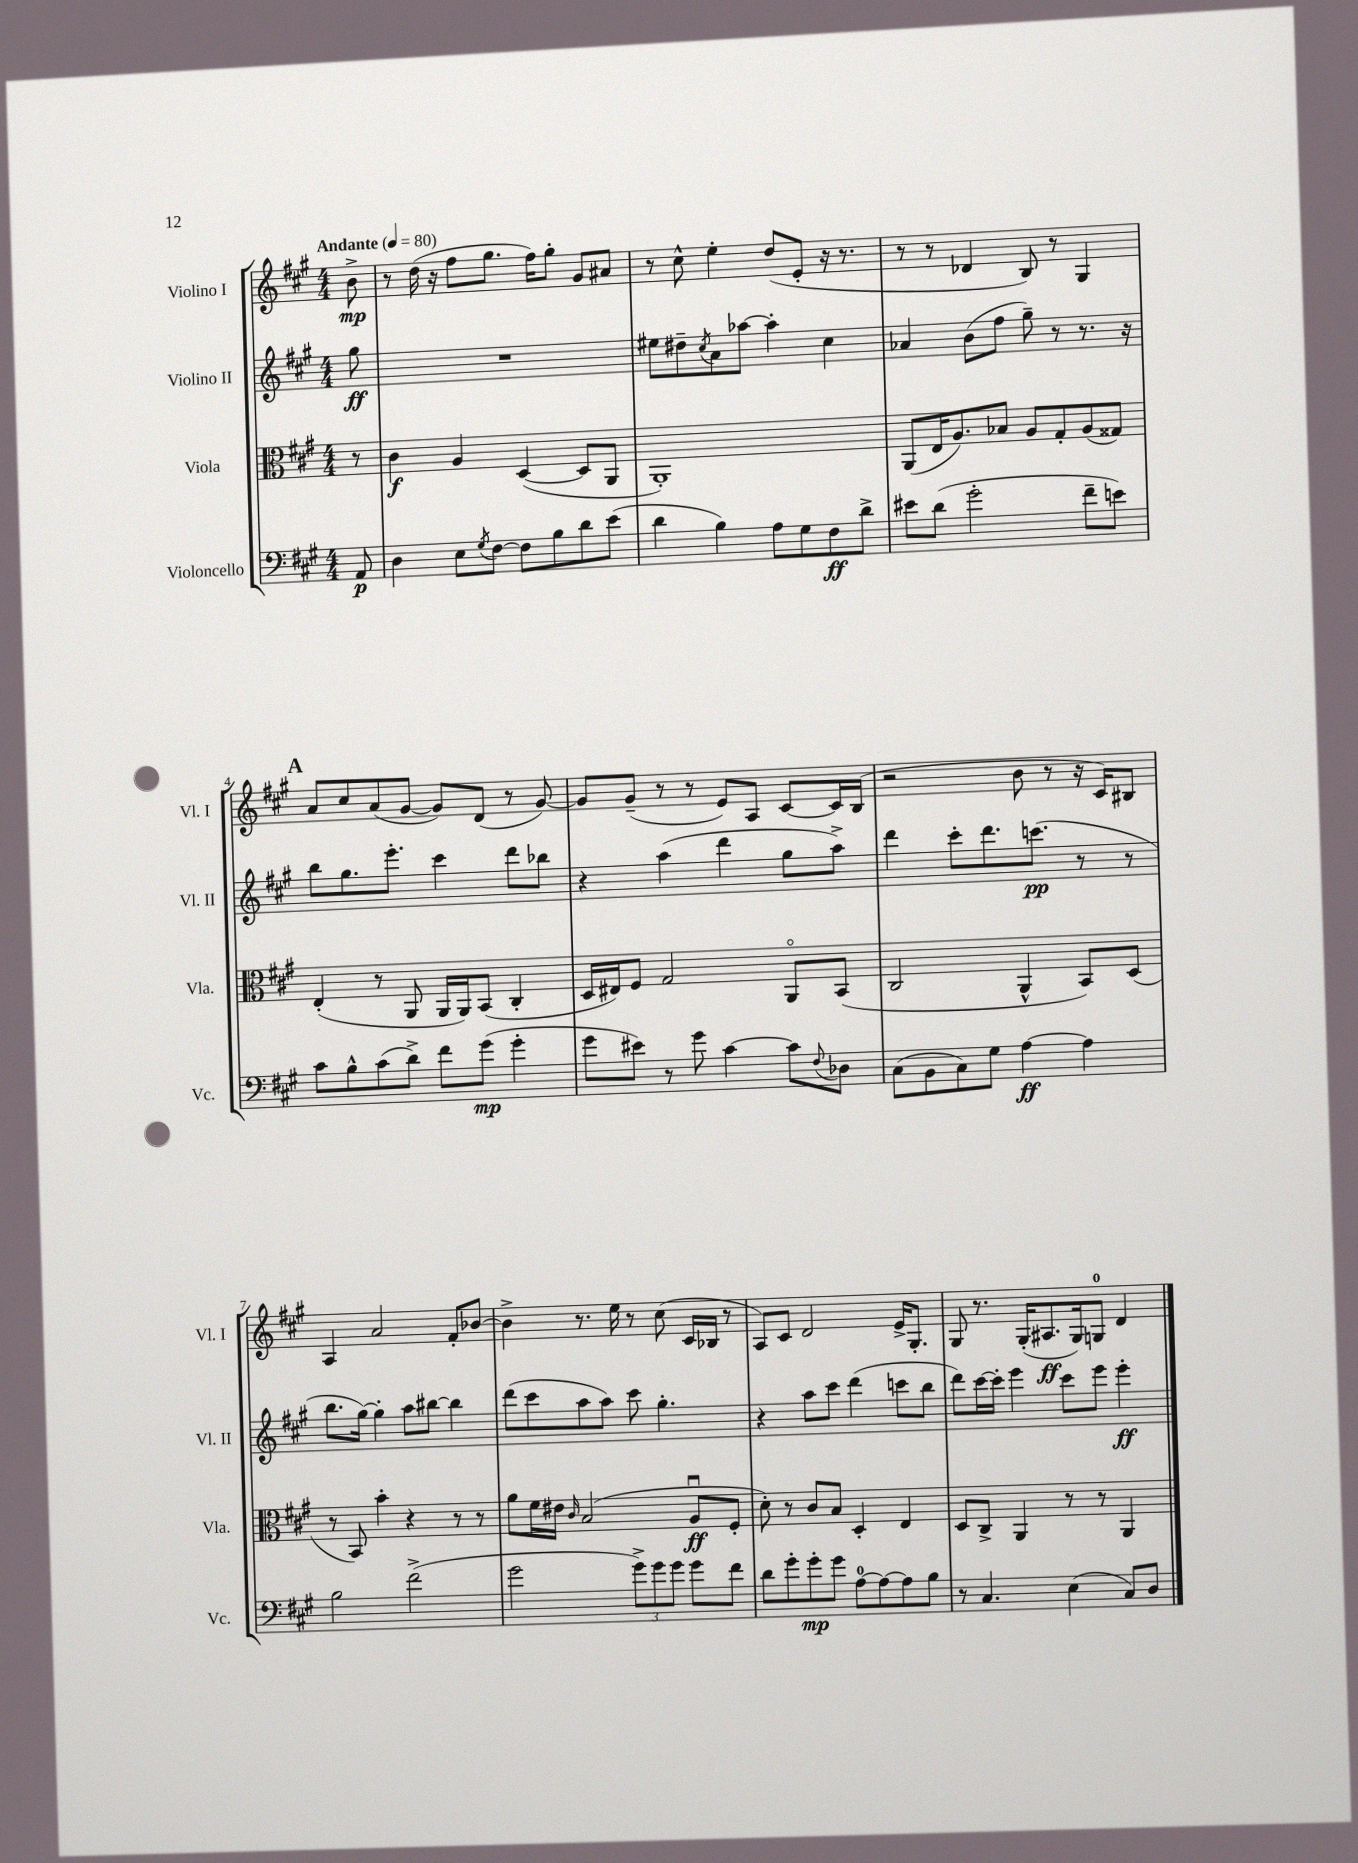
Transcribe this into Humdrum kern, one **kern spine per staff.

**kern	**dynam	**kern	**dynam	**kern	**dynam	**kern	**dynam
*part4	*part4	*part3	*part3	*part2	*part2	*part1	*part1
*staff4	*staff4	*staff3	*staff3	*staff2	*staff2	*staff1	*staff1
*I"Violoncello	*	*I"Viola	*	*I"Violino II	*	*I"Violino I	*
*I'Vc.	*	*I'Vla.	*	*I'Vl. II	*	*I'Vl. I	*
*clefF4	*	*clefC3	*	*clefG2	*	*clefG2	*
*k[f#c#g#]	*	*k[f#c#g#]	*	*k[f#c#g#]	*	*k[f#c#g#]	*
*M4/4	*	*M4/4	*	*M4/4	*	*M4/4	*
*MM80	*	*MM80	*	*MM80	*	*MM80	*
=	=	=	=	=	=	=	=
!	!	!	!	!	!	!LO:TX:a:B:t=Andante	!
8AA/	p	8r	.	8gg#\	ff	8b^\	mp
=1	=1	=1	=1	=1	=1	=1	=1
4D\	.	4c#\	f	1r	.	8r	.
.	.	.	.	.	.	(16dd\	.
.	.	.	.	.	.	16r	.
8E\L	.	4A/	.	.	.	8ff#\L	.
8qG#/	.	.	.	.	.	.	.
[8F#\J	.	.	.	.	.	8.gg#\J	.
8F#\L]	.	([4D/	.	.	.	.	.
.	.	.	.	.	.	16ff#\KL)	.
8B\	.	.	.	.	.	8gg#'\J	.
8d\	.	8D/L]	.	.	.	8g#/L	.
(8e\J	.	8AA/J	.	.	.	8a#X/J	.
=2	=2	=2	=2	=2	=2	=2	=2
4d\	.	1AA')	.	8ee#X\L	.	8r	.
.	.	.	.	8dd#X~\	.	8cc#^^\	.
.	.	.	.	8qcc#/	.	.	.
4B\)	.	.	.	8a\	.	4ee'\	.
.	.	.	.	[8aa-X\J	.	.	.
8A\L	.	.	.	4aa-'\]	.	(8dd/L	.
8G#\	.	.	.	.	.	8e'/J	.
8F#\	ff	.	.	4cc#\	.	16r	.
.	.	.	.	.	.	8.r	.
8d^\J	.	.	.	.	.	.	.
=3	=3	=3	=3	=3	=3	=3	=3
8e#X\L	.	(8AA/L	.	4a-X/	.	8r	.
(8d\J	.	16E/K	.	.	.	8r	.
.	.	8.A/)	.	.	.	.	.
2g#'\	.	.	.	(8b\L	.	4d-X/	.
.	.	8B-X/J	.	8ff#\J	.	.	.
.	.	8A/L	.	8gg#~\)	.	8B/)	.
.	.	8G#'/	.	8r	.	8r	.
8f#~\L	.	(8A/	.	8.r	.	4G#/	.
8en\J)	.	8G##X/J)	.	.	.	.	.
.	.	.	.	16r	.	.	.
!!LO:LB:g=z
!!LO:REH:place=s1:t=A
=4	=4	=4	=4	=4	=4	=4	=4
8c#\L	.	(4E'/	.	8bb\L	.	8a/L	.
8B^^\	.	.	.	8.gg#\	.	8cc#/	.
(8c#\	.	8r	.	.	.	(8a/	.
.	.	.	.	8.eee'\J	.	.	.
8d^\J)	.	8AA/	.	.	.	[8g#/J	.
8f#\L	.	16AA/LL	.	4ccc#\	.	8g#/L])	.
.	.	16AA/J)	.	.	.	.	.
(8g#\J	mp	(8BB/J	.	.	.	(8d/J	.
4g#'\	.	4C#'/	.	8ddd\L	.	8r	.
.	.	.	.	8bb-X\J	.	[8g#/)	.
=5	=5	=5	=5	=5	=5	=5	=5
8g#\L	.	16D/LL	.	4r	.	8g#/L]	.
.	.	16E#X/J)	.	.	.	.	.
8e#X\J)	.	8F#/J	.	.	.	(8g#~/J	.
8r	.	2G#/	.	(4aa\	.	8r	.
8g#\	.	.	.	.	.	8r	.
[4c#\	.	.	.	4ddd\	.	8e/L)	.
.	.	.	.	.	.	8A/J	.
8c#\L]	.	8AA/L	.	8gg#\L	.	[8c#/L	.
8qqF#/	.	.	.	.	.	.	.
8D-X\J	.	(8BB/J	.	8aa^\J)	.	16c#/L]	.
.	.	.	.	.	.	(16B/JJ	.
=6	=6	=6	=6	=6	=6	=6	=6
(8C#\L	.	2C#/	.	4ddd\	.	2r	.
8BB\	.	.	.	.	.	.	.
8C#\)	.	.	.	8ccc#'\L	.	.	.
8G#\J	.	.	.	8.ddd\	.	.	.
[4A\	ff	4AA^^/	.	.	.	8b\	.
.	.	.	.	(8.cccn\J	pp	.	.
.	.	.	.	.	.	8r	.
4A\]	.	8BB/L)	.	8r	.	16r	.
.	.	.	.	.	.	16c#/KL)	.
.	.	(8D/J	.	8r	.	8B#X/J	.
!!LO:LB:g=z
=7	=7	=7	=7	=7	=7	=7	=7
2B\	.	8r	.	8.bb\L	.	4A/	.
.	.	8BB/)	.	.	.	.	.
.	.	.	.	[16gg#\Jk)	.	.	.
.	.	4b'\	.	4gg#'\]	.	2a/	.
(2f#^\	.	4r	.	8aa\L	.	.	.
.	.	.	.	[8bb#X\J	.	.	.
.	.	8r	.	4bb#\]	.	8f#'/L	.
.	.	8r	.	.	.	[8b-X/J	.
=8	=8	=8	=8	=8	=8	=8	=8
2g#\	.	8a\L	.	(8ddd\L	.	4b-^\]	.
.	.	16f#\L	.	8ccc#\	.	.	.
.	.	16e#X\JJ	.	.	.	.	.
.	.	16qqc#/	.	.	.	.	.
.	.	(2B/	.	8aa\	.	8.r	.
.	.	.	.	8aa\J)	.	.	.
.	.	.	.	.	.	16ee\	.
12g#^\L)	.	.	.	8ccc#\	.	8r	.
12g#\	.	.	.	.	.	.	.
.	.	.	.	4.gg#'\	.	(8cc#\	.
12g#\J	.	.	.	.	.	.	.
8g#\L	.	8Au/L	ff	.	.	16c#/LL	.
.	.	.	.	.	.	16B-X/JJ	.
8f#\J	.	8F#'/J	.	.	.	8r	.
=9	=9	=9	=9	=9	=9	=9	=9
8d\L	.	8d'\)	.	4r	.	8A/L)	.
8g#'\	.	8r	.	.	.	8c#/J	.
8g#'\	mp	8c#/L	.	8aa\L	.	2d/	.
8g#\J	.	8B/J	.	8ccc#\J	.	.	.
[8A\L	.	4D'/	.	(4ddd\	.	.	.
8A\_	.	.	.	.	.	.	.
8A\]	.	4E/	.	8cccn\L	.	16e^/KL	.
.	.	.	.	.	.	8.G#'/J	.
8B\J	.	.	.	8bb\J	.	.	.
=10	=10	=10	=10	=10	=10	=10	=10
8r	.	8D/L	.	8ddd\L)	.	8G#/	.
4.C#/	.	8C#^/J	.	[16ccc#\L	.	8.r	.
.	.	.	.	16ccc#'\JJ]	.	.	.
.	.	4AA/	.	4eee\	.	.	.
.	.	.	.	.	.	(16G#'/KL	.
.	.	.	.	.	.	8.A#X/	ff
(4E\	.	8r	.	8ccc#\L	.	.	.
.	.	.	.	.	.	16G#/k)	.
.	.	8r	.	8eee\J	.	8Gn/J	.
8C#/L)	.	4AA/	.	4eee'\	ff	4d/	.
8D/J	.	.	.	.	.	.	.
==	==	==	==	==	==	==	==
*-	*-	*-	*-	*-	*-	*-	*-
